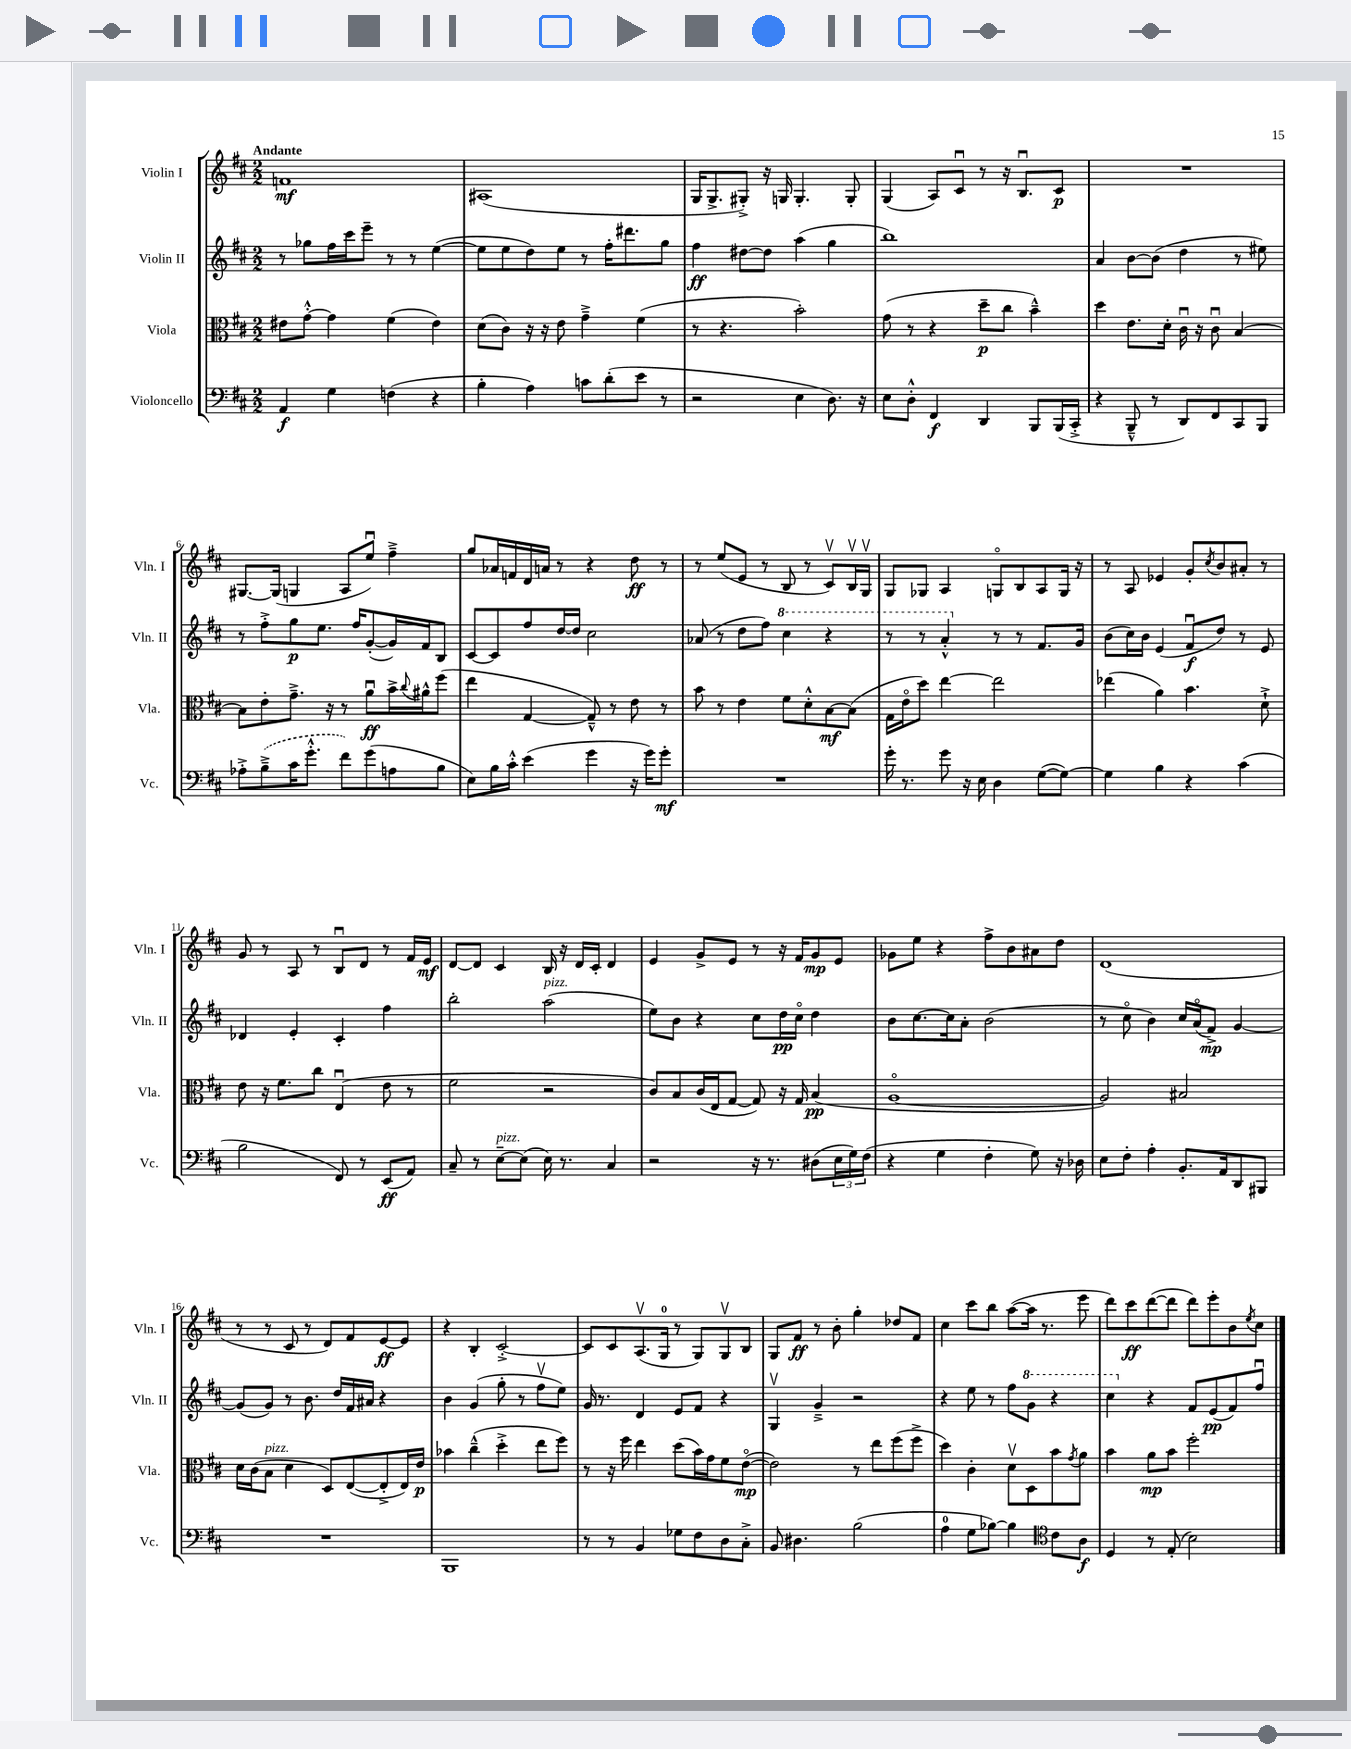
<<
\new StaffGroup <<
\new Staff = "s0" \with { instrumentName = "Violin I" shortInstrumentName = "Vln. I" } {
    \clef treble \key d \major \numericTimeSignature \time 2/2 \tempo "Andante"
    f'1\mf |
    ais1( |
    g16 g8.-> gis8-.->) r16 g16 g4.-. g8-. |
    g4( a8) cis'8\downbow r8 r16 b8.\downbow cis'8\p |
    R1 |
    gis8.~ gis16( g4 a8 e''8\downbow) fis''4---> |
    g''8 aes'16 f'16 d'16 a'16 r8 r4 d''8\ff r8 |
    r8 e''8( e'8 r8 b8 r8 cis'8\upbow) b16\upbow g16\upbow |
    g8 ges8 a4 g8\flageolet b8 a8 g16 r16 |
    r8 a8 ees'4 g'8-. \acciaccatura { cis''8 } b'8 ais'8-. r8 |
    g'8 r8 a8 r8 b8\downbow d'8 r8 fis'16 e'16\mf |
    d'8~ d'8 cis'4 b16 r16 d'16 cis'16-. d'4 |
    e'4 g'8-> e'8 r8 r16 fis'16 g'8\mp e'8 |
    ges'8 e''8 r4 fis''8-> b'8 ais'8 d''8 |
    d'1( |
    r8 r8 cis'8 r8 d'8) fis'8 e'8~\ff e'8 |
    r4 b4-. cis'2~-.-> |
    cis'8 cis'8 a8.\upbow( g16-0 r8 g8) g8\upbow b8 |
    g8 fis'8\ff r8 b'8-. g''4-. des''8 fis'8 |
    cis''4 cis'''8 b''8 a''8~( a''16 r8. e'''8 |
    d'''8) cis'''8\ff d'''8~( d'''8 d'''8) e'''8-. b'8 \acciaccatura { e''8 } cis''8 \bar "|." |
}
\new Staff = "s1" \with { instrumentName = "Violin II" shortInstrumentName = "Vln. II" } {
    \clef treble \key d \major \numericTimeSignature \time 2/2
    r8 ges''8 fis''16 cis'''16 e'''8-- r8 r8 e''4~( |
    e''8 e''8 d''8) e''8 r8 fis''16-. dis'''8. g''8 |
    fis''4\ff dis''8~ dis''8 a''4( g''4 |
    b''1) |
    a'4 b'8~ b'8( d''4 r8 eis''8) |
    r8 fis''8-.-> g''8\p e''8. fis''16 g'8~-.( g'16) fis'16 b8 |
    cis'8~ cis'8 fis''8 d''16~ d''16 cis''2 |
    aes'8( r8 d''8 fis''8) \ottava #1 cis'''4 r4 |
    r8 r8 a''4-.-^ \ottava #0 r8 r8 fis'8. g'16 |
    b'8( cis''16) b'16 e'4( fis'8\downbow\f d''8) r8 e'8 |
    des'4 e'4-. cis'4-. fis''4 |
    b''2-. a''2^\markup { \italic "pizz." }( |
    e''8) b'8 r4 cis''8 d''16\pp cis''16\flageolet d''4 |
    b'8 cis''8.~ cis''16 a'8-. b'2( |
    r8 cis''8\flageolet b'4) cis''16 a'16\flageolet( fis'8->\mp) g'4~ |
    g'8( g'8) r8 b'8. d''16 fis'16 ais'16 r4 |
    b'4 g'4( g''8-. r8 fis''8\upbow e''8) |
    g'16 r8. d'4 e'8 fis'8 r4 |
    g4\upbow g'4---> r2 |
    r4 e''8 r8 fis''8 \ottava #1 g''8 r4 |
    cis'''4 \ottava #0 r4 fis'8 e'8\pp( fis'8) fis''8\downbow \bar "|." |
}
\new Staff = "s2" \with { instrumentName = "Viola" shortInstrumentName = "Vla." } {
    \clef alto \key d \major \numericTimeSignature \time 2/2
    eis'8 g'8~-.-^ g'4 fis'4( eis'4) |
    d'8( cis'8) r16 r16 e'8 g'4---> fis'4( |
    r8 r4. b'2-.) |
    g'8( r8 r4 d''8--\p cis''8 b'4---^) |
    d''4 e'8. d'16-. cis'16\downbow r16 cis'8\downbow b4~ |
    b8 e'8-. g'8.---> r16 r8 a'8\downbow\ff b'16-> \appoggiatura { cis''8 } ais'16-^ fis''8( |
    e''4 g4~ g8---^) r8 e'8 r8 |
    b'8 r8 e'4 fis'8 d'8-.-^ b8~\mf b8( |
    g16 e'16\flageolet d''8) e''4~ e''2 |
    ees''4( a'4) b'4. d'8-!-> |
    e'8 r16 fis'8. cis''8 e4\downbow( e'8 r8 |
    fis'2 r2 |
    cis'8) b8 cis'16( e16 g8~ g8) r16 g16 b4\pp( |
    a1~\flageolet |
    a2) bis2 |
    d'16 cis'16( b8^\markup { \italic "pizz." } d'4 d8) e8~( e8-.-> e16) e'16\p |
    bes'4 cis''4---^( d''4-.-> e''8 fis''8) |
    r8 r16 fis''16 e''4 d''8( b'16) g'16 fis'8 e'8~\flageolet\mp( |
    e'2) r8 e''8 fis''8( fis''8-> |
    d''4) cis'4-. d'8\upbow d8 b'8 \acciaccatura { g'8 } a'8 |
    b'4 a'8\mp b'8 fis''2-. \bar "|." |
}
\new Staff = "s3" \with { instrumentName = "Violoncello" shortInstrumentName = "Vc." } {
    \clef bass \key d \major \numericTimeSignature \time 2/2
    a,4\f g4 f4( r4 |
    b4-. a4) c'8 d'8-.( e'8 r8 |
    r2 e4 d8.) r16 |
    e8 d8-.-^ fis,4\f d,4 b,,8 b,,16( cis,16-.-> |
    r4 b,,8---^ r8 d,8) fis,8 cis,8 b,,8 |
    aes8-.-> \once \slurDashed b8--->( cis'16 g'8.-.-^ fis'8) g'8( a8 b8 |
    e8) b16 cis'16-.-^ e'4( g'4 r16 g'16) g'8-.\mf |
    R1 |
    g'16-. r8. g'8 r16 e16 d4 g8~( g8~) |
    g4 b4 r4 cis'4( |
    b2 fis,8) r8 e,8\ff( a,8) |
    cis8-- r8 e8~--^\markup { \italic "pizz." } e8( e16) r8. cis4 |
    r2 r16 r8. dis8( \tuplet 3/2 { e16 g16) fis16( } |
    r4 g4 fis4-. g8) r16 des16 |
    e8 fis8-. a4-. b,8.-. a,16 d,8 bis,,8 |
    R1 |
    b,,1 |
    r8 r8 b,4 ges8 fis8 d8 cis8-.-> |
    b,8 dis4. b2( |
    a4-0 g8 bes8~) bes4 \clef tenor cis'8 a8\f |
    d4 r8 e8-.( b2) \bar "|." |
}
>>
>>
